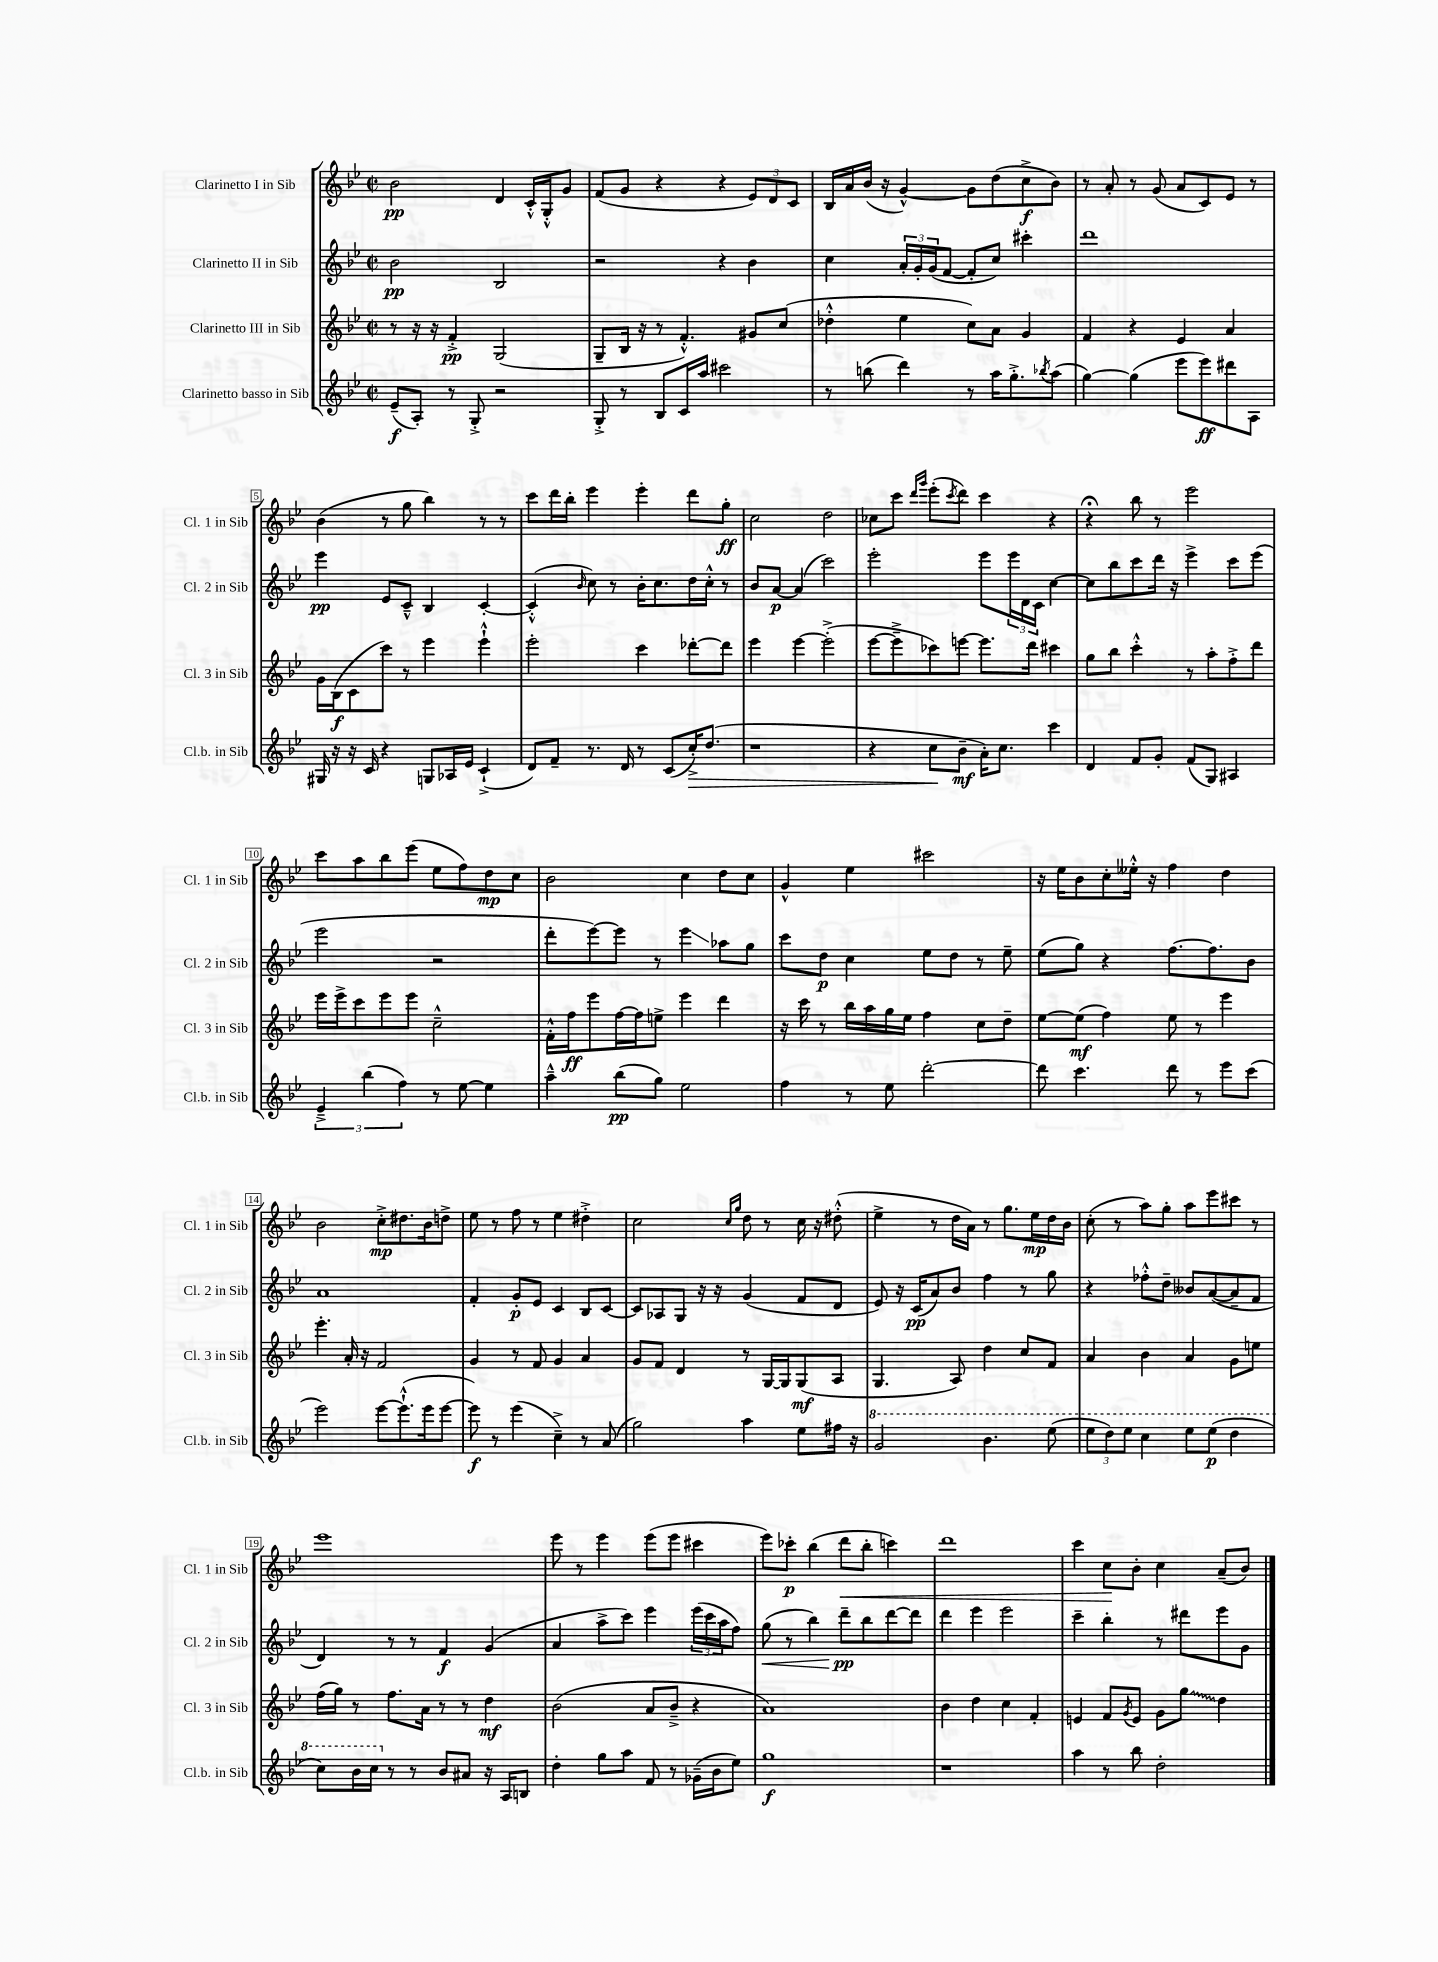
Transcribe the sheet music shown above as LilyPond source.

<<
\new StaffGroup <<
\new Staff = "s0" \with { instrumentName = "Clarinetto I in Sib" shortInstrumentName = "Cl. 1 in Sib" } {
    \clef treble \key bes \major \defaultTimeSignature \time 2/2
    bes'2\pp d'4 c'16-.-^ g16-.-^ g'8 |
    f'8( g'8 r4 r4 \tuplet 3/2 { ees'8) d'8 c'8 } |
    bes16 a'16 bes'16( r16 g'4~-^) g'8 d''8( c''8->\f bes'8) |
    r8 a'8-. r8 g'8( a'8 c'8) ees'8 r8 |
    bes'4( r8 g''8 bes''4) r8 r8 |
    c'''8 d'''16 bes''16-. ees'''4 ees'''4-. d'''8 g''8-.\ff |
    c''2 d''2 |
    ces''8 c'''8 \grace { d'''16 g'''16 } ees'''8-.( \acciaccatura { c'''8 } d'''8) c'''4 r4 |
    r4\fermata bes''8 r8 ees'''2 |
    c'''8 a''8 bes''8 ees'''8( ees''8 f''8) d''8\mp c''8 |
    bes'2 c''4 d''8 c''8 |
    g'4-^ ees''4 cis'''2 |
    r16 ees''16 bes'8 c''8-. eeses''16-.-^ r16 f''4 d''4 |
    bes'2 c''8-.->\mp dis''8. bes'16 d''8-> |
    ees''8 r8 f''8 r8 ees''4 dis''4-.-> |
    c''2 \grace { c''16 g''16 } d''8 r8 c''16 r16 dis''8-.-^( |
    ees''4-> r8 d''16 a'16) r8 g''8. ees''16\mp d''16 bes'16 |
    c''8-.( r8 a''8) g''8-. a''8 ees'''8 cis'''8 r8 |
    ees'''1 |
    ees'''8 r8 ees'''4 ees'''8( ees'''8 cis'''4 |
    ees'''8) ces'''8-.\p bes''4( d'''8\< bes''8-. c'''4) |
    d'''1 |
    c'''4 c''8\! bes'8-. c''4 a'8--( bes'8) \bar "|." |
}
\new Staff = "s1" \with { instrumentName = "Clarinetto II in Sib" shortInstrumentName = "Cl. 2 in Sib" } {
    \clef treble \key bes \major \defaultTimeSignature \time 2/2
    bes'2\pp bes2 |
    r2 r4 bes'4 |
    c''4 \tuplet 3/2 { a'16-. g'16-. g'16( } f'8~ f'8-. c''8) cis'''4-. |
    d'''1 |
    ees'''4\pp ees'8 c'8---^ bes4 c'4~-. |
    c'4-.-^( \grace { bes'16 } c''8) r8 bes'16-. c''8. d''16 c''16-.-^ r8 |
    bes'8 a'8~\p a'4( c'''2) |
    ees'''2-. ees'''8 \tuplet 3/2 { ees'''16 d'16 c'16 } c''4~ |
    c''8 bes''8 c'''8 d'''16 r16 ees'''4-> c'''8 ees'''8( |
    ees'''2 r2 |
    d'''8-. ees'''8~) ees'''8 r8 ees'''4\glissando aes''8 g''8 |
    c'''8 d''8\p c''4 ees''8 d''8 r8 ees''8-- |
    ees''8( g''8) r4 f''8.~ f''8. bes'8 |
    a'1 |
    f'4-. g'8-.\p ees'8 c'4 bes8 c'8~ |
    c'8 aes8 g8 r16 r16 g'4( f'8 d'8 |
    ees'8) r16 c'16\pp( a'8) bes'8 f''4 r8 g''8 |
    r4 fes''8-.-^ d''8-- beses'8 a'8~( a'8-- f'8 |
    d'4) r8 r8 f'4\f g'4( |
    a'4 a''8-> c'''8) ees'''4 \tuplet 3/2 { ees'''16( c'''16 a''16 } f''8) |
    g''8\<( r8 bes''4) d'''8--\pp\! bes''8 d'''8~ d'''8 |
    d'''4 ees'''4 ees'''2 |
    c'''4-- bes''4-. r8 dis'''8 ees'''8 g'8 \bar "|." |
}
\new Staff = "s2" \with { instrumentName = "Clarinetto III in Sib" shortInstrumentName = "Cl. 3 in Sib" } {
    \clef treble \key bes \major \defaultTimeSignature \time 2/2
    r8 r16 r16 f'4-.->\pp g2( |
    g8-- bes16 r16 r8 f'4.-.-^) gis'8 c''8( |
    des''4-.-^ ees''4 c''8) a'8 g'4 |
    f'4 r4 ees'4 a'4 |
    g'16 bes16\f( c'8 c'''8) r8 ees'''4 ees'''4-!-^ |
    ees'''2-. c'''4 des'''8~-. des'''8 |
    ees'''4 ees'''4~ ees'''2-.->( |
    ees'''8~ ees'''8---> ces'''8) e'''8~ e'''8. d'''16 cis'''4 |
    g''8 bes''8 c'''4-.-^ r8 a''8-. f''8-.-> d'''8 |
    ees'''16 ees'''16-> c'''8 ees'''8 ees'''8 c''2---^ |
    f'16-.-^ f''16\ff ees'''8 f''16~ f''16 e''8-> ees'''4 d'''4 |
    r16 c'''16 r8 bes''16 a''16 g''16 ees''16 f''4 c''8 d''8-- |
    ees''8~ ees''8\mf( f''4) ees''8 r8 ees'''4 |
    ees'''4.-. a'16-. r16 f'2 |
    g'4 r8 f'8 g'4 a'4 |
    g'8 f'8 d'4 r8 g16~ g16 g8\mf( a8 |
    g4. a8) d''4 c''8 f'8 |
    a'4 bes'4 a'4 g'8 e''8 |
    f''16( g''16) r8 f''8. a'16 r8 r8 d''4\mf |
    bes'2( a'8 bes'8---> r4 |
    a'1) |
    bes'4 d''4 c''4 f'4-. |
    e'4 f'8 \acciaccatura { g'8 } e'8 g'8 \once \override Glissando.style = #'zigzag g''8\glissando d''4 \bar "|." |
}
\new Staff = "s3" \with { instrumentName = "Clarinetto basso in Sib" shortInstrumentName = "Cl.b. in Sib" } {
    \clef treble \key bes \major \defaultTimeSignature \time 2/2
    ees'8--\f( a8-.) r8 g8-.-> r2 |
    g8-.-> r8 bes8 c'16 a''16 cis'''2 |
    r8 b''8( d'''4) r8 a''16 g''8.-.-> \acciaccatura { bes''8 } a''8( |
    g''4~) g''4( ees'''8 ees'''8\ff) dis'''8 a8 |
    gis16 r16 r16 c'16 r4 g8 aes16 ees'16 c'4-!->( |
    d'8) f'8-- r8. d'16 r8 c'8( c''16-.->\>) d''8.( |
    r1 |
    r4 c''8\! bes'8--\mf a'16-.) c''8. c'''4 |
    d'4 f'8 g'8-. f'8( g8) ais4 |
    \tuplet 3/2 { ees'4---> bes''4( f''4) } r8 ees''8~ ees''4 |
    a''4---^ bes''8\pp( g''8) ees''2 |
    f''4 r8 ees''8 d'''2~-. |
    d'''8 c'''4. d'''8 r8 ees'''8 c'''8( |
    ees'''2) ees'''8~ ees'''8.-!-^( ees'''16 ees'''8~ |
    ees'''8\f) r8 ees'''4( c''4--->) r8 a'8( |
    g''2) a''4 ees''8 fis''16 r16 |
    \ottava #1 g''2 bes''4. ees'''8( |
    \tuplet 3/2 { ees'''8 d'''8) ees'''8 } c'''4 ees'''8 ees'''8\p( d'''4 |
    c'''8) bes''16 c'''16 \ottava #0 r8 r8 bes'8 ais'8 r16 a16 b8 |
    d''4-. g''8 a''8 f'8 r8 ges'16--( bes'16 ees''8) |
    g''1\f |
    r1 |
    a''4 r8 bes''8 d''2-. \bar "|." |
}
>>
>>
\layout { \context { \Score \override BarNumber.stencil = #(make-stencil-boxer 0.1 0.3 ly:text-interface::print) } }
